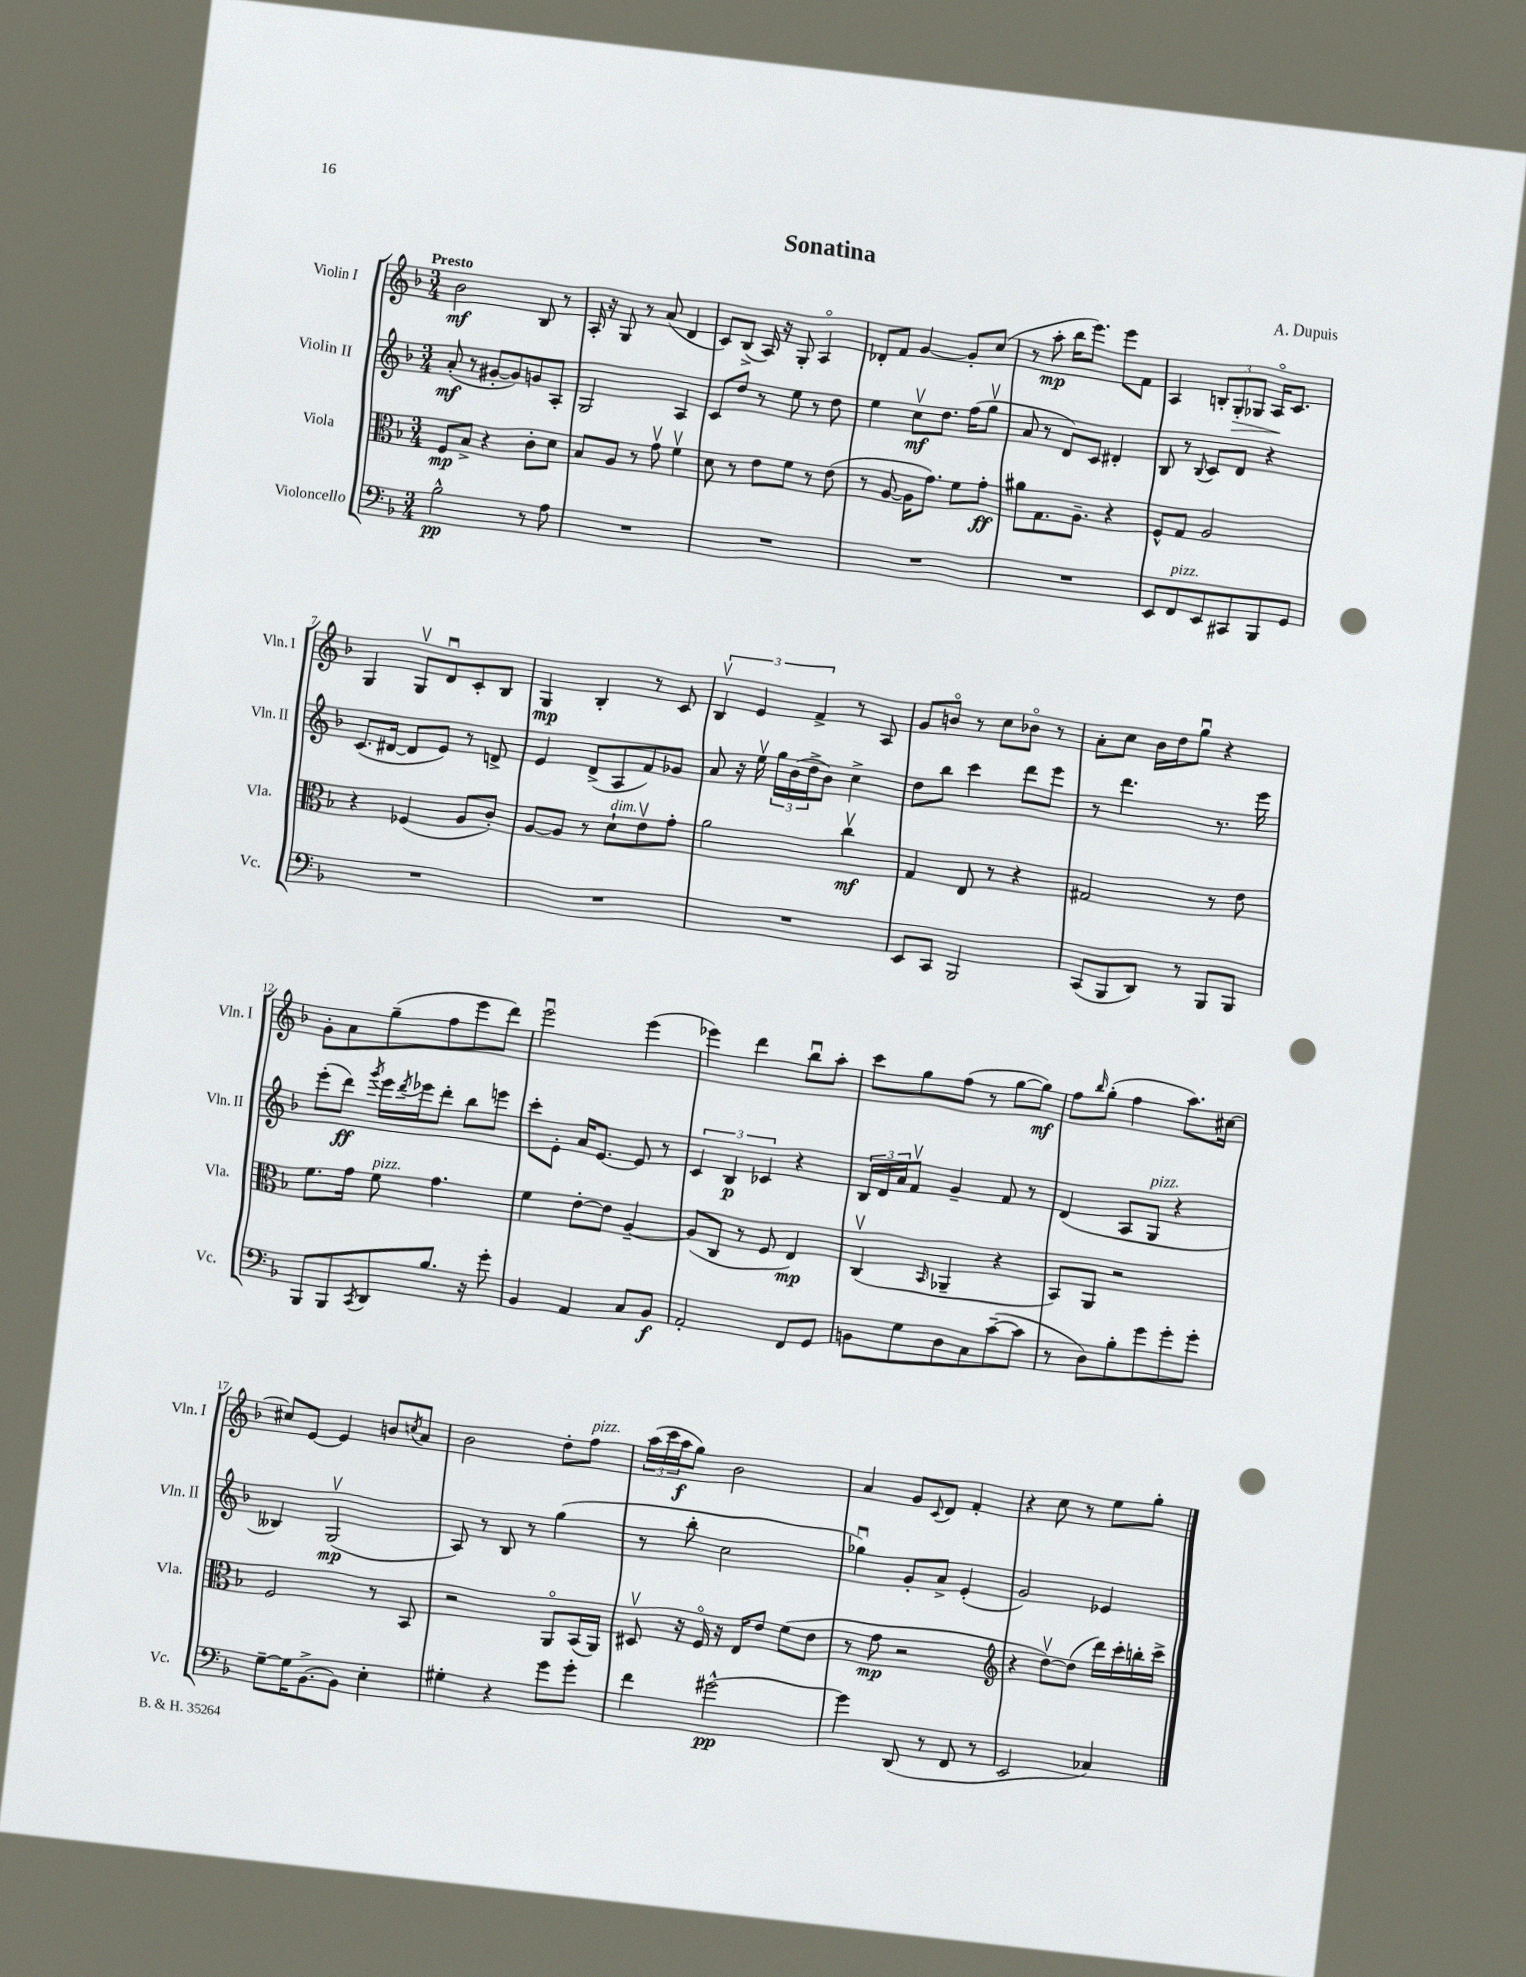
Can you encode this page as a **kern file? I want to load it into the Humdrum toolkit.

**kern	**kern	**kern	**kern
*staff4	*staff3	*staff2	*staff1
*clefF4	*clefC3	*clefG2	*clefG2
*k[b-]	*k[b-]	*k[b-]	*k[b-]
*M3/4	*M3/4	*M3/4	*M3/4
2B-^^	8F	(8a'	2b-
.	8B-^	8r	.
.	4r	[8g#'	.
.	.	8g#])	.
8r	8c'	8g	8B-
8A	8d	8A'	8r
=	=	=	=
2.r	8B-	2G	16A'
.	.	.	16r
.	8A	.	8G
.	8r	.	8r
.	8gv	.	(8a
.	4fv	4A	4d
=	=	=	=
2.r	8d	8c	8c)
.	8r	8dd	(8B-^
.	8e	8r	16A)
.	.	.	16r
.	8f	8ee	8G'
.	8r	8r	4Ao
.	(8e	8dd	.
=	=	=	=
2.r	8r	4ee	8d-'
.	[8A	.	8f
.	16A]	8ccv	[4g
.	8.g)	.	.
.	.	8.dd	.
.	8f	.	8g']
.	.	(16ff	.
.	8g'	8ggv	(8cc
=	=	=	=
2.r	8a#	8a	8r
.	8.G	8r	8aa'
.	.	8d)	16bb-
.	8.A~	.	8.eee)
.	.	8c	.
.	4r	4d#'	8eee
.	.	.	8f
=	=	=	=
8EE	8F^^	8B-	4A
8FF	8G	8r	.
.	.	8qqB-	.
8EE	2A	8c	12B'
.	.	.	12G'
8CC#	.	8d	.
.	.	.	12G-
8BBB-	.	4r	16Ao
.	.	.	8.c
8GG	.	.	.
=	=	=	=
2.r	4r	(8.c	4G
.	.	[16d#	.
.	(4F-	8d#]	8Gv
.	.	8e)	8du
.	8A	8r	8c'
.	8c')	8d^	8B-
=	=	=	=
2.r	[8A	4e	4G
.	8A]	.	.
.	8r	(8d^	4B-'
.	8d`	8A	.
.	8ev	8f)	8r
.	8g'	8g-	8c
=	=	=	=
2.r	2a	8a	6B-v
.	.	16r	.
.	.	.	6e
.	.	16eev	.
.	.	24gg	.
.	.	(24b-	.
.	.	24dd^	6f^
.	.	8b-)	.
.	4ccv	4cc^	8r
.	.	.	8A
=	=	=	=
8EE	4G	8dd	8g
8CC	.	8bb-	8bo
2BBB-	8E	4ccc	8r
.	8r	.	8cc
.	4r	8ddd	8b-o
.	.	8eee	8r
=	=	=	=
(8CC	2G#	8r	8a'
8BBB-	.	4.ddd	8cc
8DD)	.	.	16b-
.	.	.	16dd
8r	.	.	8ggu
8BBB-	8r	8.r	4r
8BBB-	8e	.	.
.	.	16eee	.
=	=	=	=
8BBB-	8.f	(8eee'	8g'
8BBB-	.	8ddd)	8a
.	16g	.	.
8qCC	.	8qggg	.
8DD	8f	16eee	(8gg~
.	.	8qddd	.
.	.	16eee-	.
8.B-	4.g	8ddd'	8ff
.	.	8bb-	8eee
16r	.	.	.
8g'	.	8eee	8ddd)
=	=	=	=
4BB-	4f	8ccc'	2eeeu
.	.	8e'	.
4AA	[8e'	16a	.
.	.	[8.e	.
.	8e]	.	.
8C	[4A~	8e]	(4eee
8BB-	.	8r	.
=	=	=	=
2AA'	(8A]	6c	4eee-)
.	8C	.	.
.	.	6B-	.
.	8r	.	4ddd
.	.	6c-	.
.	8F	.	.
8FF	4E)	4r	8bb-u
8GG	.	.	8aa'
=	=	=	=
8BB	(4Cv	24B-	8ccc
.	.	24d	.
.	.	24a	.
8G	.	8fv	8gg
.	16qqBB-	.	.
8D	4AA-~	4g~	(8ff
8C	.	.	8r
([8c~	4r	8f	[8gg
8c]	.	8r	8gg])
=	=	=	=
8r	8BB-)	(4d	8ff
.	.	.	16qqbb-
8D)	8AA	.	(8gg'
8B-'	2r	8A	4ff
8g	.	8G	.
8g'	.	4r	8.aa)
8g'	.	.	.
.	.	.	[16cc#
=	=	=	=
[8G~	2F	4B--)	8cc#]
16G]	.	.	[8e
[8.BB-^	.	.	.
.	.	(2Gv	4e]
8BB-]	.	.	.
4E'	8r	.	8b
.	.	.	8qcc
.	8BB-	.	8a
=	=	=	=
4G#'	2r	8A)	2b-
.	.	8r	.
4r	.	8B-	.
.	.	8r	.
8g	8AAo	(4gg	8dd'
8g'	(16BB-	.	8ff
.	16AA)	.	.
=	=	=	=
4f	8D#v	8r	(24aa
.	.	.	24ccc
.	.	.	24aa
.	16r	8bb-'	8gg)
.	16Fo	.	.
[2g#^^	16r	2cc	2b-
.	16E	.	.
.	8e	.	.
.	(8f	.	.
.	8e	.	.
=	=	=	=
4g#]	8r	4gg-u)	4a
.	8g	.	.
(8DD	2r	8g'	8g
.	.	.	8qqc
8r	.	8a^	8d
8FF	.	(4e'	4f'
8r	.	.	.
=	=	=	=
*	*clefG2	*	*
2EE	4r	2g)	4r
.	[8ddv)	.	8cc
.	(8dd]	.	8r
4C-)	16ddd)	4e-	8ee
.	16ccc'	.	.
.	16bb'	.	8gg'
.	16ccc^	.	.
==	==	==	==
*-	*-	*-	*-
